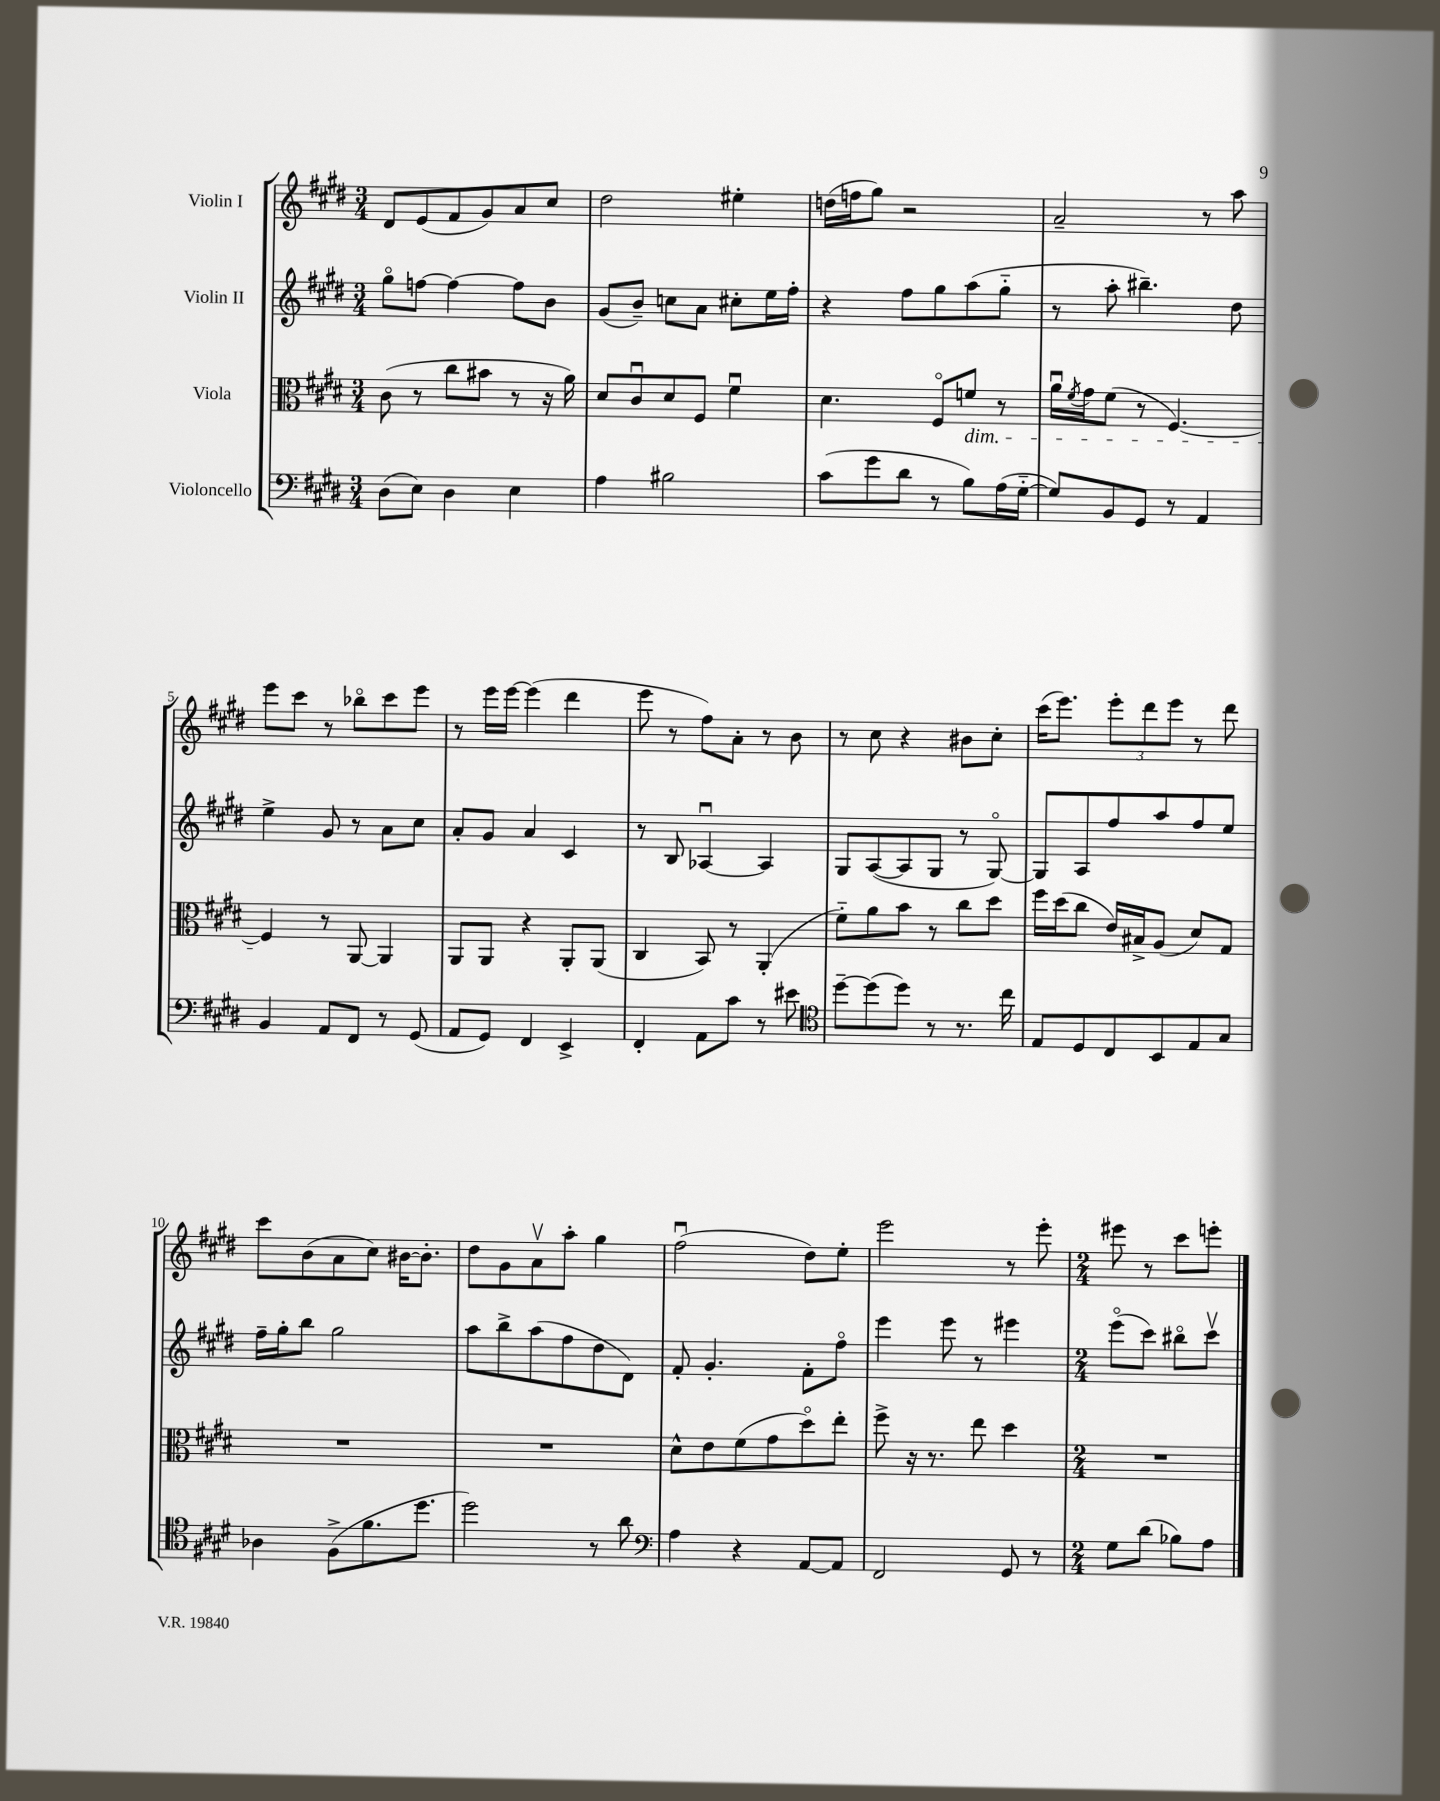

**kern	**kern	**kern	**kern
*part4	*part3	*part2	*part1
*staff4	*staff3	*staff2	*staff1
*I"Violoncello	*I"Viola	*I"Violin II	*I"Violin I
*clefF4	*clefC3	*clefG2	*clefG2
*k[f#c#g#d#]	*k[f#c#g#d#]	*k[f#c#g#d#]	*k[f#c#g#d#]
*M3/4	*M3/4	*M3/4	*M3/4
=1	=1	=1	=1
(8D#\L	(8c#\	8gg#\L	8d#/L
8E\J)	8r	[8ffn\J	(8e/
4D#\	8cc#\L	4ff\_	8f#/
.	8b#X\J	.	8g#/)
4E\	8r	8ff\L]	8a/
.	16r	8b\J	8cc#/J
.	16a\)	.	.
=2	=2	=2	=2
4A\	8d#/L	(8g#/L	2dd#\
.	8c#u/	8b~/J)	.
2B#X\	8d#/	8ccn\L	.
.	8F#/J	8a\J	.
.	4f#u\	8cc#X'\L	4ee#X'\
.	.	16ee\L	.
.	.	16ff#'\JJ	.
=3	=3	=3	=3
(8c#\L	4.d#\	4r	(16ddn\LL
.	.	.	16ffn\J
8g#\	.	.	8gg#\J)
8d#\J	.	8ff#\L	2r
8r	8F#/L	8gg#\	.
!	!LO:TX:b:i:t=dim.	!	!
8B\L)	8fn/J	(8aa\	.
(16A\L	8r	8gg#\J	.
[16G#\JJ	.	.	.
=4	=4	=4	=4
8G#/L])	16au\LL	8r	2a~/
.	8qf#/	.	.
.	16g#\J	.	.
8BB/	(8f#\J	8aa'\	.
8GG#/J	8r	4.bb#X~\)	.
8r	[4.F#/)	.	.
4AA/	.	.	8r
.	.	8dd#\	8aa\
!!LO:LB:g=z
=5	=5	=5	=5
4BB/	4F#/]	4ee^\	8eee\L
.	.	.	8ccc#\J
8AA/L	8r	8g#/	8r
8FF#/J	[8AA/	8r	8bb-X\L
8r	4AA/]	8a\L	8ccc#\
(8GG#/	.	8cc#\J	8eee\J
=6	=6	=6	=6
8AA/L	8AA/L	8a'/L	8r
8GG#/J)	8AA/J	8g#/J	16eee\LL
.	.	.	[16eee\JJ
4FF#/	4r	4a/	(4eee\]
4EE^/	8AA'/L	4c#/	4ddd#\
.	(8AA/J	.	.
=7	=7	=7	=7
4FF#'/	4C#/	8r	8eee\
.	.	8B/	8r
8AA\L	8BB/)	[4A-Xu/	8ff#\L)
8c#\J	8r	.	8a'\J
8r	(4AA'/	4A-/]	8r
8e#X\	.	.	8b\
=8	=8	=8	=8
*clefC4	*	*	*
[8dd#~\L	8f#\L)	8G#/L	8r
(8dd#\]	8a\	([8A/	8cc#\
8dd#\J)	8b\J	8A/]	4r
8r	8r	8G#/J	.
8.r	8cc#\L	8r	8b#X\L
.	8dd#\J	[8G#/)	8cc#'\J
16cc#\	.	.	.
=9	=9	=9	=9
8E/L	16ff#\LL	8G#/L]	(16ccc#\KL
.	(16dd#\J	.	8.eee\J)
8D#/	8cc#\J	8A/	.
8C#/	16e/LL)	8ff#/	12eee'\L
.	16B#X^/J	.	.
.	.	.	12ddd#\
8BB/	(8A/J	8aa/	.
.	.	.	12eee\J
8E/	8d#/L)	8ff#/	8r
8G#/J	8G#/J	8ee/J	8ddd#\
!!LO:LB:g=z
=10	=10	=10	=10
4A-X\	2.r	16ff#~\LL	8ccc#\L
.	.	16gg#'\J	.
.	.	8bb\J	(8b\
(8F#^\L	.	2gg#\	8a\
8.f#\	.	.	8cc#\J)
.	.	.	[16b#X\KL
8.dd#\J	.	.	8.b#'\J]
=11	=11	=11	=11
2dd#\)	2.r	8aa\L	8dd#\L
.	.	8bb^\	8g#\
.	.	(8aa\	8av\
.	.	8ff#\	8aa'\J
8r	.	8dd#\	4gg#\
8a\	.	8d#\J)	.
=12	=12	=12	=12
*clefF4	*	*	*
4A\	8d#^^\L	8f#'/	(2ff#u\
.	8e\	4.g#'/	.
4r	(8f#\	.	.
.	8g#\	.	.
[8AA/L	8dd#\)	8f#'\L	8dd#\L)
8AA/J]	8ee'\J	8ff#\J	8ee'\J
=13	=13	=13	=13
2FF#/	8ff#^\	4eee\	2eee\
.	16r	.	.
.	8.r	.	.
.	.	8eee\	.
.	8ee\	8r	.
8GG#/	4dd#\	4eee#X\	8r
8r	.	.	8eee'\
=14	=14	=14	=14
*M2/4	*M2/4	*M2/4	*M2/4
8G#\L	2r	(8eee\L	8eee#X\
(8d#\J	.	8ccc#\J)	8r
8B-X\L)	.	8bb#X\L	8ccc#\L
8A\J	.	8ccc#v\J	8eeen'\J
==	==	==	==
*-	*-	*-	*-
